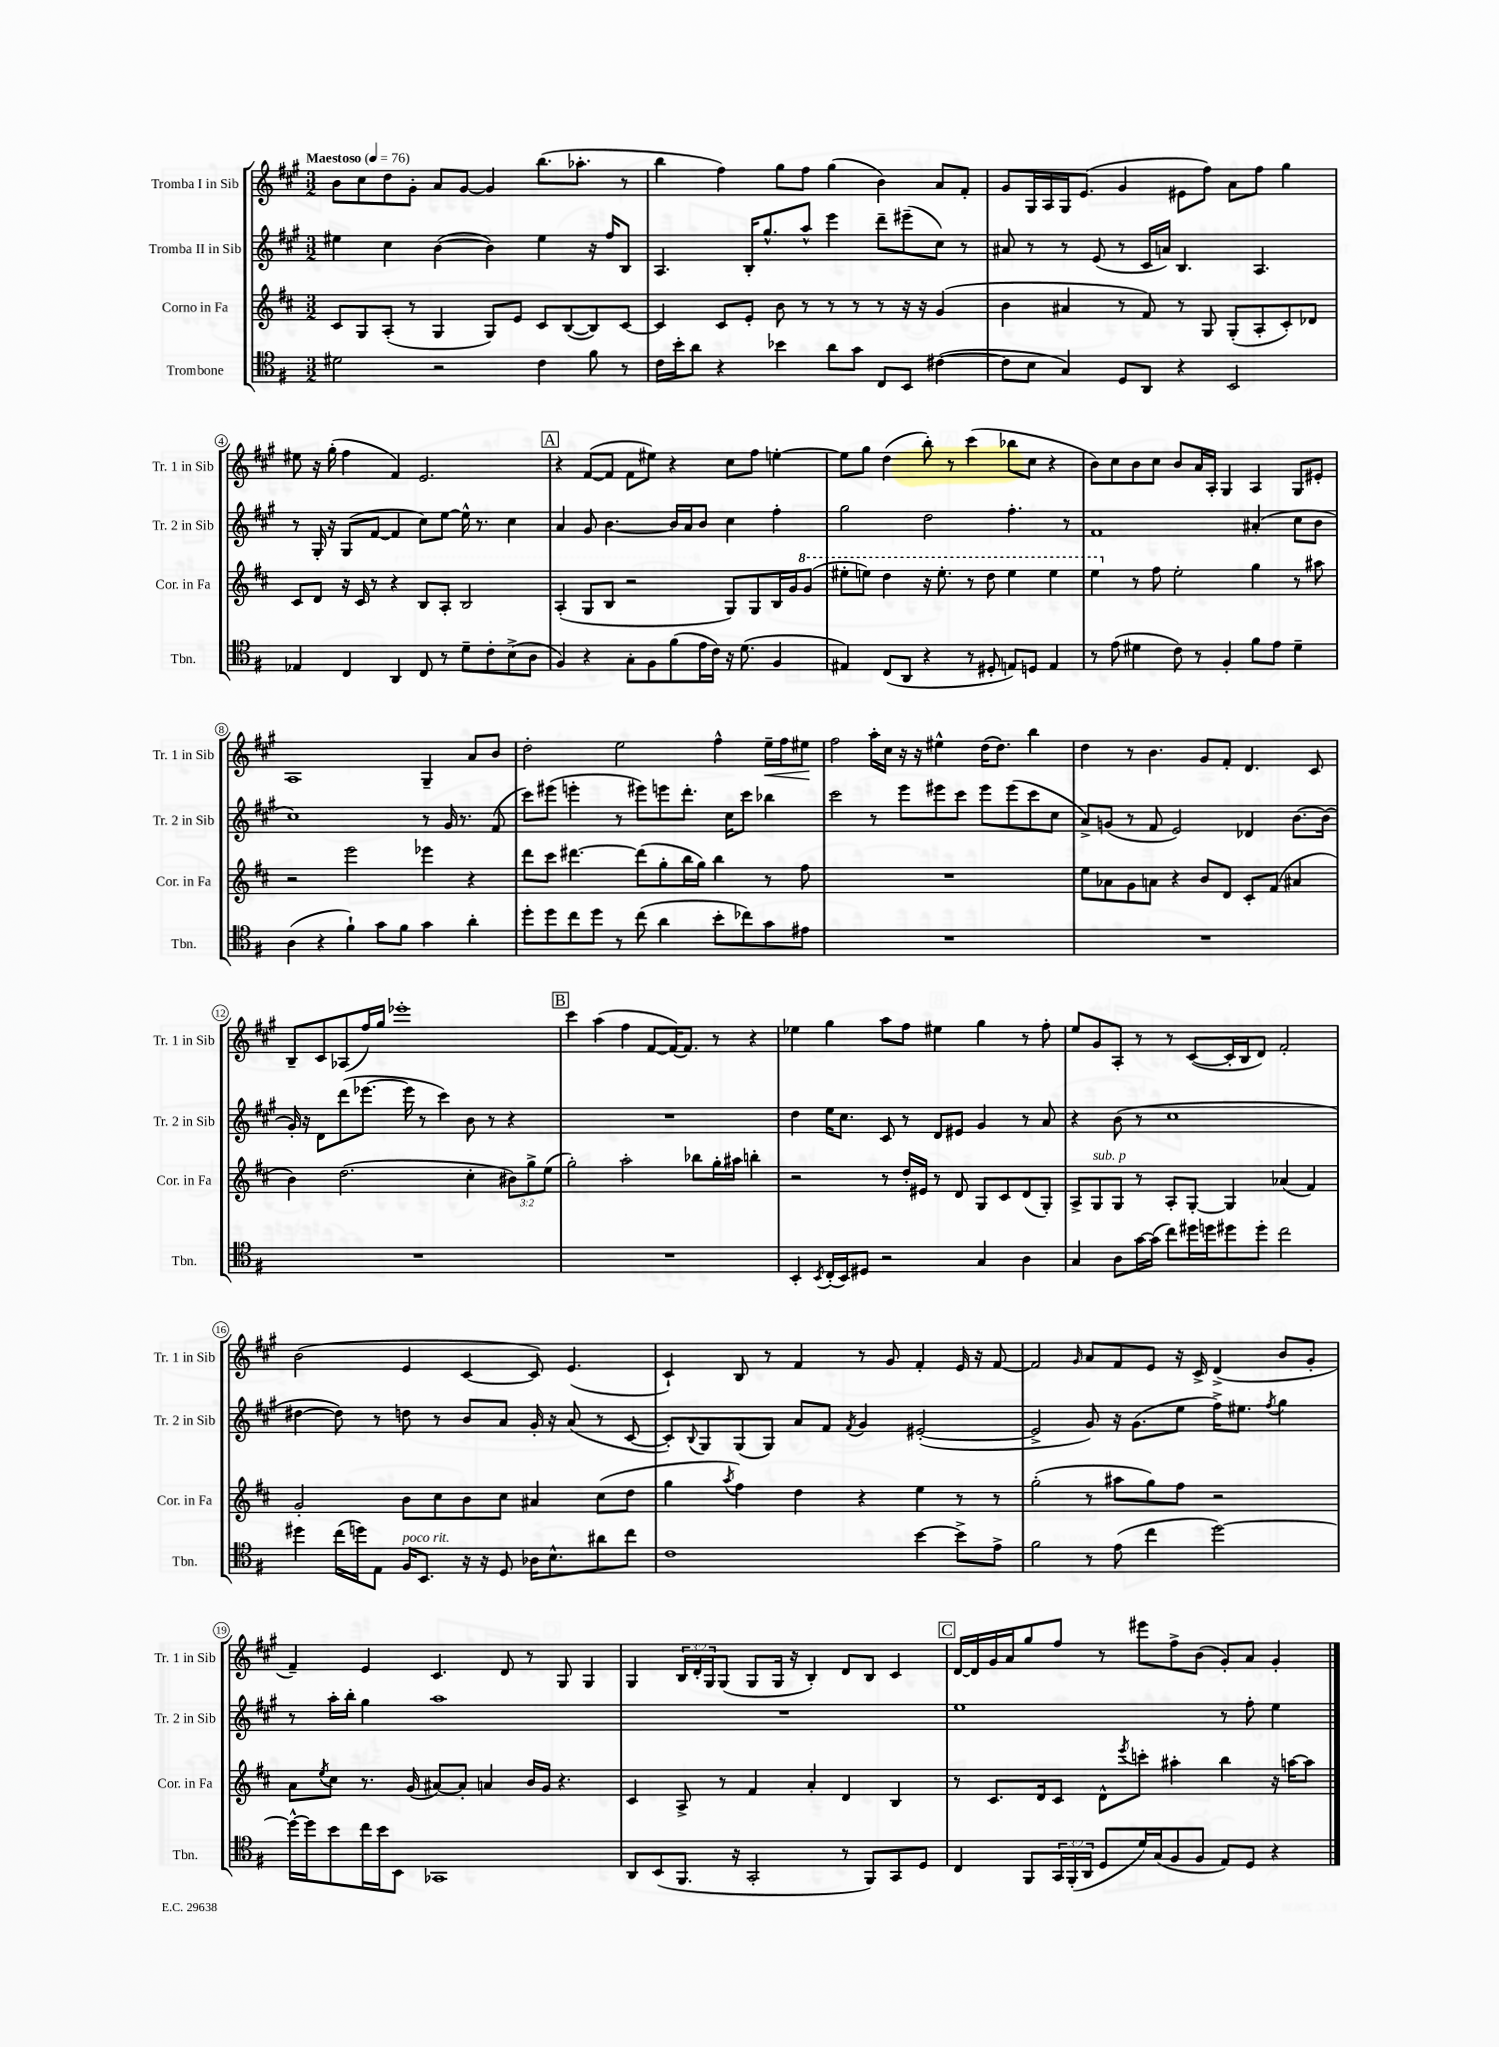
<<
\new StaffGroup <<
\new Staff = "s0" \with { instrumentName = "Tromba I in Sib" shortInstrumentName = "Tr. 1 in Sib" } {
    \clef treble \key a \major \numericTimeSignature \time 3/2 \override Staff.TupletNumber.text = #tuplet-number::calc-fraction-text \tempo "Maestoso" 4 = 76
    b'8 cis''8 d''8 gis'8-. a'8 gis'8~ gis'4 b''8.( aes''8.-. r8 |
    b''4 fis''4) gis''8 fis''8 gis''4( b'4) a'8 fis'8-. |
    gis'8 gis16 a16 gis16 e'8.( gis'4 eis'8 fis''8) a'8 fis''8 gis''4 |
    eis''8 r16 gis''16-.( fis''4 fis'4) e'2. |
    \mark \markup { \box "A" } r4 fis'8~( fis'8 fis'8 eis''8) r4 cis''8 fis''8 e''4~-. |
    e''8 gis''8 d''4( b''8-.) r8 cis'''4( bes''8 cis''8 r4 |
    b'8) cis''8 b'8 cis''8 b'8 a'16 a16-. gis4 a4 gis8 eis'8-. |
    a1 gis4-- a'8 b'8 |
    d''2-. e''2 fis''4-^ e''16--\< fis''16 eis''8\! |
    fis''2 a''16-. cis''16 r16 r16 eis''4-^ d''16( d''8.) b''4 |
    d''4 r8 b'4. gis'8 fis'8-. d'4. cis'8 |
    b8-- cis'8 aes8( fis''16) gis''16 ees'''1-. |
    \mark \markup { \box "B" } cis'''4 a''4( fis''4 fis'8~ fis'16~) fis'8. r8 r4 |
    ees''4 gis''4 a''8 fis''8 eis''4 gis''4 r8 fis''8-. |
    e''8 gis'8 a8-. r8 r8 cis'8~( cis'16-. b16 d'8) fis'2-. |
    b'2( e'4 cis'4~ cis'8) e'4.( |
    cis'4-!) b8 r8 fis'4 r8 gis'8 fis'4-. e'16 r16 fis'8~ |
    fis'2 \grace { gis'16 } a'8 fis'8 e'8 r16 cis'16-> d'4->( b'8 gis'8-. |
    fis'4--) e'4 cis'4. d'8 r8 gis8 gis4 |
    gis4 \tuplet 3/2 { b16 d'16-. gis16 } gis8( gis8 gis16 r16 b4-.) d'8 b8 cis'4 |
    \mark \markup { \box "C" } d'16~ d'16 gis'16 a'16 gis''8 fis''8 r8 eis'''8 fis''8-> b'8( gis'8-.) a'8 gis'4-. \bar "|." |
}
\new Staff = "s1" \with { instrumentName = "Tromba II in Sib" shortInstrumentName = "Tr. 2 in Sib" } {
    \clef treble \key a \major \numericTimeSignature \time 3/2
    eis''4 cis''4 b'4~( b'4) eis''4 r16 fis''16 b8 |
    a4. b16-. gis''8.-^ a''8-^ e'''4 d'''8-- eis'''8--( cis''8) r8 |
    ais'8 r8 r8 e'8( r8 cis'16 a'16) b4. a4. |
    r8 gis16-. r16 gis8( fis'8~ fis'4 cis''8) e''8~ e''16-^ r8. cis''4 |
    \mark \markup { \box "A" } a'4 gis'8 b'4.~ b'16 a'16 b'8 cis''4 fis''4-. |
    gis''2 d''2 fis''4.-. r8 |
    fis'1 ais'4-.( cis''8 b'8 |
    cis''1) r8 gis'16 r8. fis'8( |
    cis'''8) eis'''8( e'''4-. r8 eis'''8) e'''8 d'''8.-. cis''16 cis'''8 bes''4 |
    cis'''2 r8 e'''8 eis'''8 cis'''8 eis'''8 eis'''8( cis'''8 cis''8 |
    a'8->) g'8( r8 fis'8 e'2) des'4 b'8.~ b'16( |
    gis'16-.) r16 d'8 d'''8( ees'''8.~ ees'''16 r8 cis'''4) b'8 r8 r4 |
    \mark \markup { \box "B" } R1. |
    d''4 e''16 cis''8. cis'8 r8 d'8 eis'8 gis'4 r8 a'8 |
    r4 b'8( r8 cis''1 |
    dis''4~ dis''8) r8 d''8 r8 b'8 a'8 gis'16-. r16 a'8( r8 cis'8~ |
    cis'8-.) \appoggiatura { b8 } gis8 gis8( gis8) a'8 fis'8 \acciaccatura { fis'8 } gis'4 eis'2~-.( |
    eis'2-> gis'8) r16 gis'8.( e''8 fis''16->) eis''8. \acciaccatura { fis''8 } gis''4 |
    r8 a''16-. b''16-. gis''4 a''1 |
    R1. |
    \mark \markup { \box "C" } e''1 r8 fis''8-. e''4 \bar "|." |
}
\new Staff = "s2" \with { instrumentName = "Corno in Fa" shortInstrumentName = "Cor. in Fa" } {
    \clef treble \key d \major \numericTimeSignature \time 3/2 \override Staff.TupletNumber.text = #tuplet-number::calc-fraction-text
    cis'8 g8 a8-.( r8 g4 g8) e'8 cis'8 b8~( b8) cis'8~ |
    cis'4 cis'8 e'8-. b'8 r8 r8 r8 r8 r16 r16 g'4( |
    b'4 ais'4 r8 fis'8) r8 g8 g8-.( a8-. cis'8-.) des'8 |
    cis'8 d'8 r16 cis'16 r8 r4 b8 a8-. b2 |
    \mark \markup { \box "A" } a4-.( g8 b8 r2 g8) g8 b16 g'16 \ottava #1 g''8( |
    eis'''8-. e'''8) d'''4 r16 e'''8.-. r8 d'''8 e'''4 e'''4 |
    e'''4 \ottava #0 r8 fis''8 e''2-. g''4 r8 ais''8 |
    r2 e'''2 ees'''4 r4 |
    d'''8 cis'''8 dis'''4.~ dis'''8( g''8-. b''16 g''16) b''4 r8 fis''8 |
    R1. |
    e''8 aes'8 g'8 a'8 r4 b'8 d'8 cis'8-. fis'8( ais'4 |
    b'4) d''2.( cis''4-. \tuplet 3/2 { bis'8) g''8-> e''8( } |
    \mark \markup { \box "B" } g''2-.) a''2-. bes''8 g''16-. ais''16 b''4-. |
    r2 r8 d''16-. eis'16 r8 d'8 g8 cis'8 d'8( g8-.) |
    a8-> g8^\markup { \italic "sub. p" } g8 r8 a8-. g8~-. g4 aes'4( fis'4) |
    g'2-. b'8 cis''8 b'8 cis''8 ais'4 cis''8( d''8 |
    g''4 \acciaccatura { a''8 } fis''4) d''4 r4 e''4 r8 r8 |
    g''2-.( r8 ais''8 g''8) fis''8 r2 |
    a'8 \acciaccatura { e''8 } cis''8 r8. g'16( ais'8~) ais'8-. a'4 b'16 g'16 r4. |
    cis'4 a8-> r8 fis'4 a'4-. d'4 b4 |
    \mark \markup { \box "C" } r8 cis'8. d'16 cis'8 d'8-^ \acciaccatura { e'''8 } c'''8-. ais''4-. b''4 r16 a''16~ a''8 \bar "|." |
}
\new Staff = "s3" \with { instrumentName = "Trombone" shortInstrumentName = "Tbn." } {
    \clef tenor \key g \major \numericTimeSignature \time 3/2 \override Staff.TupletNumber.text = #tuplet-number::calc-fraction-text
    dis'2 r2 c'4 fis'8 r8 |
    c'16 b'16-. a'8 r4 bes'4 a'8 g'8 c8 b,8 cis'4~( |
    cis'8 b8 g4) d8 a,8 r4 b,2 |
    ees4 c4 a,4 c8 r8 d'8-- c'8-. b8->( a8 |
    \mark \markup { \box "A" } fis4) r4 g8-. fis8 fis'8( e'16 c'16) r16 d'8.( fis4 |
    eis4) c8( a,8 r4 r8 dis8-. e8) d8 e4 |
    r8 e'8( dis'4 c'8) r8 fis4-. fis'8 e'8 dis'4-- |
    a4( r4 fis'4-!) g'8 fis'8 g'4 a'4-. |
    d''8-. d''8 c''8 d''8 r8 c''8( a'4 b'8-. ces''8) g'8 eis'8 |
    R1. |
    R1. |
    R1. |
    \mark \markup { \box "B" } R1. |
    b,4-. \acciaccatura { b,8 } c16-.( b,16) dis8 r2 g4 a4 |
    g4 a8 g'16~ g'16( c''8) dis''16 d''16 dis''8 dis''8-. c''2 |
    dis''4 c''16( d''16) e8 fis16^\markup { \italic "poco rit." } b,8. r16 r16 d8 aes16 b8.-^ ais'8 c''8 |
    c'1 b'4~ b'8-> e'8-> |
    fis'2 r8 e'8( c''4 d''2~) |
    d''16~-^ d''16 b'8 c''16 b'16 b,8 ges,1 |
    a,8 b,8( fis,8. r16 g,2-. r8 fis,8) g,8 d8 |
    \mark \markup { \box "C" } c4 fis,8 \tuplet 3/2 { g,16 fis,16-.( a,16 } d8 d'16) g16( fis8 fis8 e8) d8 r4 \bar "|." |
}
>>
>>
\layout { \context { \Score \override BarNumber.stencil = #(make-stencil-circler 0.1 0.3 ly:text-interface::print) } }
